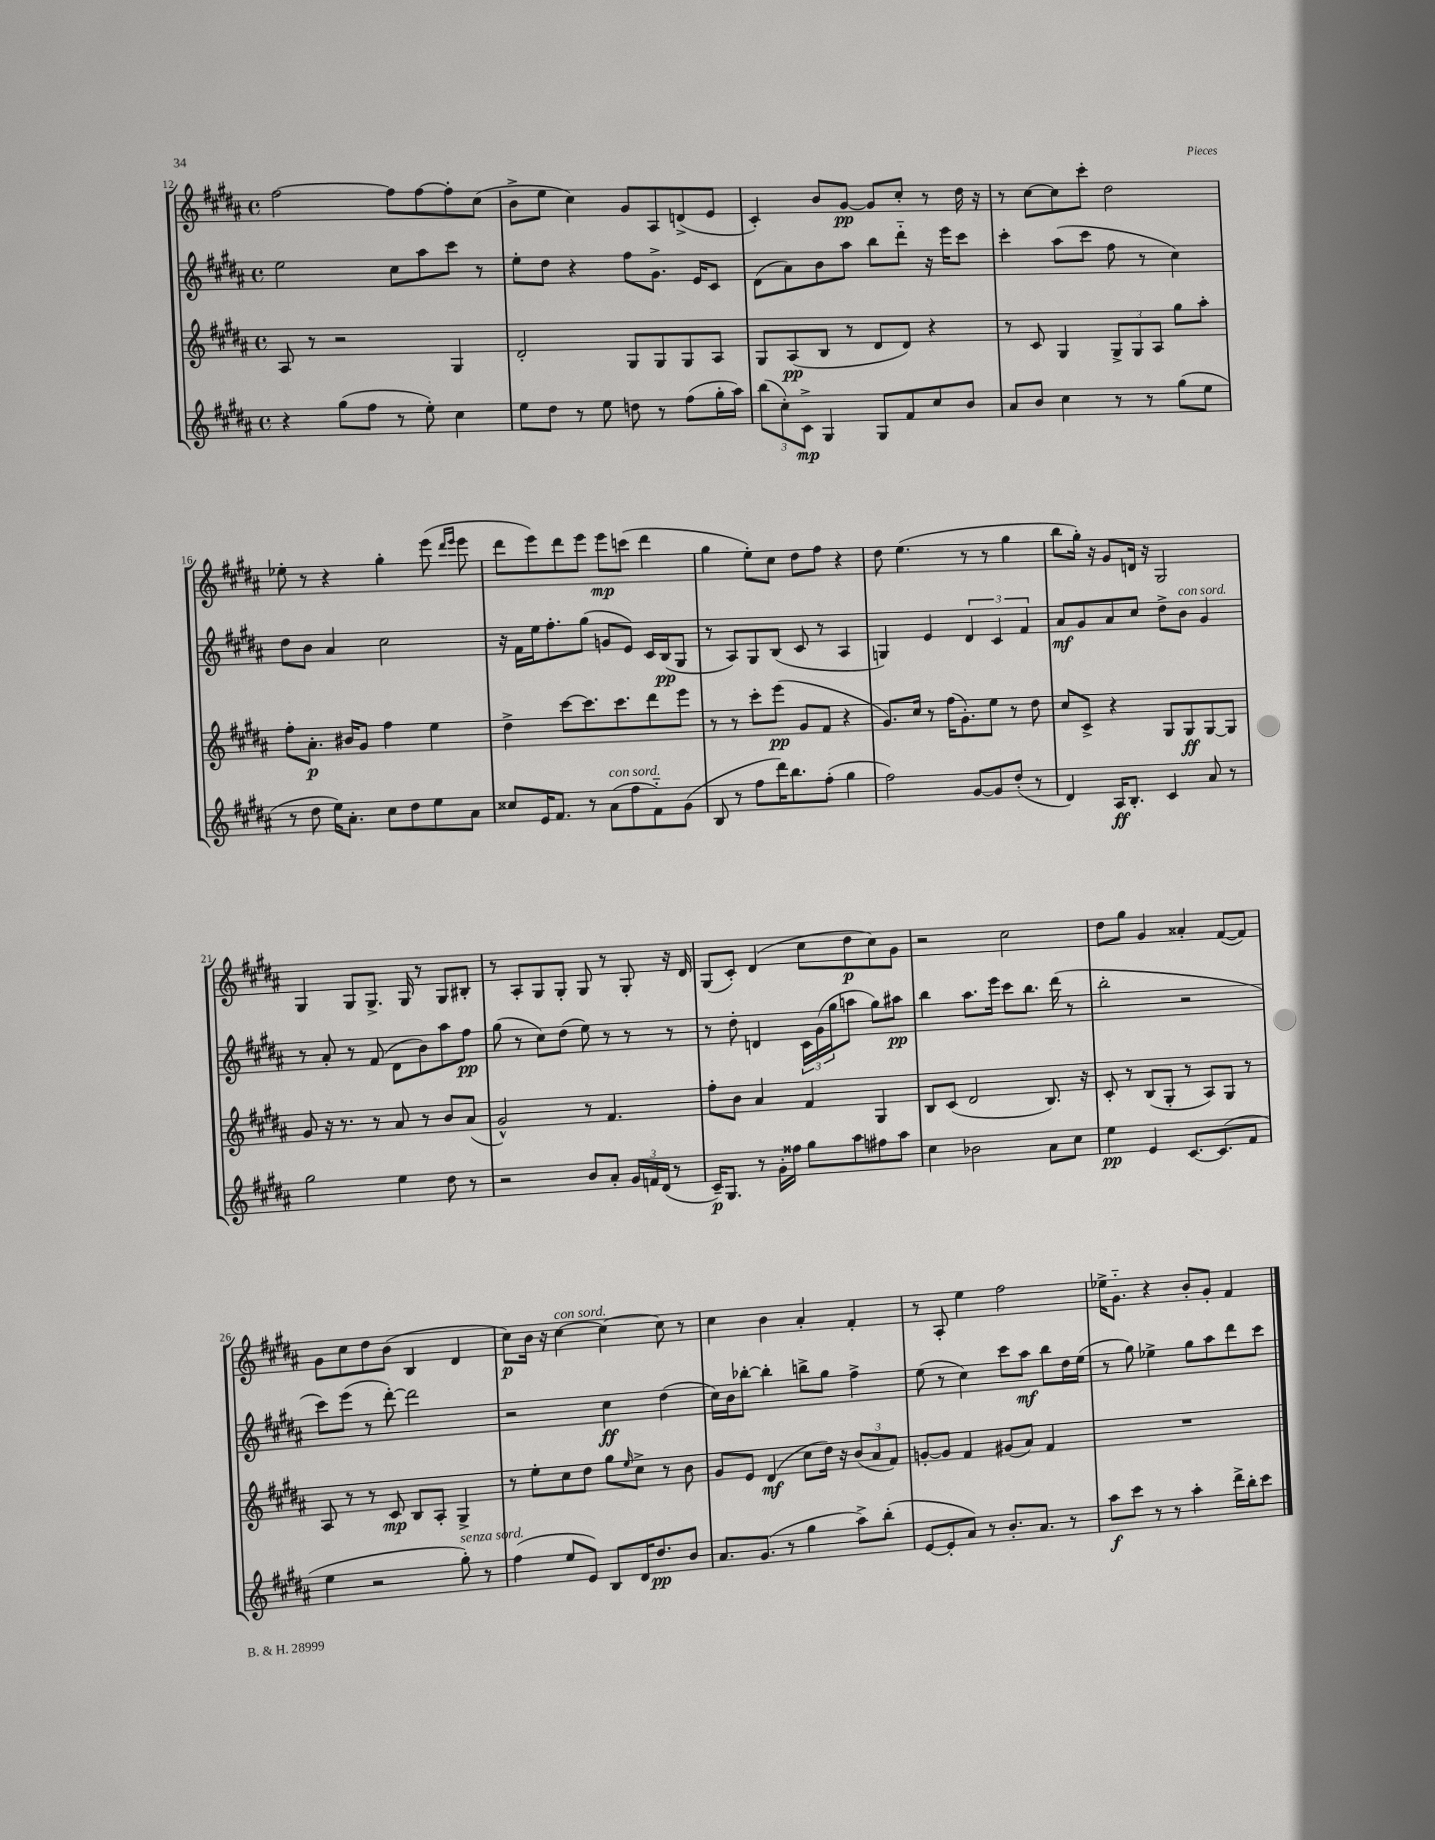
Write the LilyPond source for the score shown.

<<
\new StaffGroup <<
\new Staff = "s0" {
    \clef treble \key b \major \defaultTimeSignature \time 4/4
    fis''2~ fis''8 fis''8~ fis''8-. cis''8( |
    b'8-> e''8 cis''4) gis'8 ais8 d'8->( e'8 |
    cis'4-.) b'8 gis'8~\pp gis'8 cis''8-. r8 dis''16 r16 |
    r8 cis''8~ cis''8 cis'''8-. dis''2 |
    ees''8-. r8 r4 gis''4-. e'''8( \grace { dis'''16 e'''16 } e'''8 |
    dis'''8 e'''8) dis'''8 e'''8 e'''8\mp c'''8( dis'''4 |
    gis''4 e''8-.) cis''8 dis''8 fis''8 r4 |
    dis''8 e''4.( r8 r8 gis''4 |
    b''8 gis''16-.) r16 gis'8 d'16 r16 gis2 |
    gis4 gis8 gis8.-> gis16 r8 gis8 bis8-. |
    r8 ais8-. gis8 gis8-. gis8 r8 gis8-. r16 dis'16 |
    gis8( cis'8-.) dis'4( cis''8 dis''8\p cis''8) gis'8 |
    r2 cis''2 |
    dis''8 gis''8 gis'4 aisis'4-. fis'8~( fis'8) |
    gis'8 cis''8 dis''8 b'8( b4 dis'4 |
    cis''8\p) b'16 r16 cis''4~^\markup { \italic "con sord." } cis''4~ cis''8 r8 |
    cis''4 b'4 ais'4-. fis'4-. |
    r8 ais8-. e''4 fis''2 |
    ees''16-> gis'8.-_ r4 b'8-. gis'8-. fis'4 \bar "|." |
}
\new Staff = "s1" {
    \clef treble \key b \major \defaultTimeSignature \time 4/4
    e''2 cis''8 ais''8 cis'''8 r8 |
    e''8-. dis''8 r4 fis''8 gis'8.-> e'16 cis'8 |
    dis'8( ais'8) b'8 ais''8 b''8 dis'''8-_ r16 e'''16 cis'''8 |
    cis'''4-. ais''8( cis'''8 fis''8 r8 cis''4) |
    dis''8 b'8 ais'4 cis''2 |
    r16 fis'16 e''16 fis''8.-. gis''8( g'8 e'8) cis'16 b16\pp( gis8 |
    r8 ais8) gis8 b8( cis'8 r8 ais4 |
    g4) e'4 \tuplet 3/2 { dis'4 cis'4 fis'4 } |
    ais'8\mf gis'8 ais'8 cis''8 dis''8-> b'8^\markup { \italic "con sord." } gis'4 |
    r8 ais'8-. r8 fis'8( dis'8 b'8) ais''8 fis''8\pp |
    gis''8( r8 cis''8) dis''8( e''8) r8 r8 r8 |
    r8 dis''8-. d'4 \tuplet 3/2 { cis'16 gis'16( gis''16 } a''8 gis''8) ais''8\pp |
    b''4 ais''8. e'''16 cis'''8 b''8. dis'''16( r8 |
    b''2-. r2 |
    cis'''8) e'''8( r8 dis'''8~-.) dis'''2 |
    r2 cis''4\ff dis''4( |
    cis''16) b'16 bes''8~-. bes''4-. b''8-> gis''8 fis''4-> |
    e''8( r8 cis''4) cis'''8 ais''8\mf b''8 dis''16 e''16( |
    r8 gis''8) ees''4-> gis''8 ais''8 dis'''8 cis'''8 \bar "|." |
}
\new Staff = "s2" {
    \clef treble \key b \major \defaultTimeSignature \time 4/4
    ais8 r8 r2 gis4 |
    dis'2-. gis8 gis8 gis8 ais8 |
    gis8 ais8\pp( b8 r8 dis'8 dis'8) r4 |
    r8 cis'8 gis4 \tuplet 3/2 { gis8-> gis8 ais8 } gis''8 ais''8-. |
    fis''8-. ais'8.-.\p bis'16 gis'8 fis''4 e''4 |
    dis''4-> cis'''8~ cis'''8. cis'''8. dis'''8 e'''8 |
    r8 r8 cis'''8-. e'''8\pp( gis'8 fis'8 r4 |
    gis'8.) cis''16 r8 fis''16( gis'8.-.) e''8 r8 dis''8 |
    cis''8 cis'8-> r4 gis8 gis8\ff gis8~ gis8 |
    gis'8 r16 r8. r8 ais'8 r8 b'8 ais'8( |
    gis'2-^) r8 fis'4. |
    fis''8-. b'8 ais'4 fis'4 gis4 |
    b8 cis'8( dis'2 b8.) r16 |
    cis'8-. r8 b8( gis8-. r8 ais8) gis8 r8 |
    ais8 r8 r8 cis'8\mp b8 ais8-. gis4-> |
    r8 e''8-. cis''8 dis''8 gis''8 \grace { e''16 } cis''8-> r8 b'8 |
    gis'8 e'8 dis'4\mf( cis''8 dis''16) r16 \tuplet 3/2 { b'8( ais'8 fis'8) } |
    g'8~-. g'8 fis'4 gis'8( ais'8) fis'4 |
    R1 \bar "|." |
}
\new Staff = "s3" {
    \clef treble \key b \major \defaultTimeSignature \time 4/4
    r4 gis''8( fis''8 r8 e''8-.) cis''4 |
    e''8 dis''8 r8 e''8 d''8 r8 fis''8( gis''16-. ais''16) |
    \tuplet 3/2 { b''8( cis''8-.) cis'8->\mp } gis4 gis8 fis'8 cis''8 b'8 |
    ais'8 b'8 cis''4 r8 r8 gis''8( e''8 |
    r8 dis''8 e''16) ais'8.-. cis''8 dis''8 e''8 ais'8 |
    cisis''8 e'16 fis'8. r8 ais'8^\markup { \italic "con sord." }( fis''8 fis'8-_) gis'8( |
    b8 r8 fis''8 dis'''16) b''8. fis''8-.( gis''4 |
    fis''2) gis'8~ gis'8 dis''8-.( r8 |
    dis'4) ais16\ff b8.-. cis'4 ais'8 r8 |
    gis''2 e''4 dis''8 r8 |
    r2 b'8 ais'8-. \tuplet 3/2 { gis'16 f'16 dis'16( } r8 |
    cis'16--\p) gis8. r8 gis'16-. fisis''16 gis''8 ais''8 fis''8 ais''8 |
    cis''4 bes'2 ais'8 cis''8 |
    e''4\pp e'4 cis'8.~ cis'8.( fis'8 |
    e''4 r2 gis''8-.^\markup { \italic "senza sord." }) r8 |
    fis''4( e''8 e'8) b8 dis'16 dis''8.\pp b'8 |
    ais'8. gis'8.( r8 gis''4 ais''8->) b''8-.( |
    e'8~ e'8-. ais'8) r8 b'8.-. ais'8. r8 |
    ais''8\f cis'''8 r8 r8 ais''4-. dis'''16-> b''16-. cis'''8 \bar "|." |
}
>>
>>
\layout { \context { \Score currentBarNumber = #12 } }
